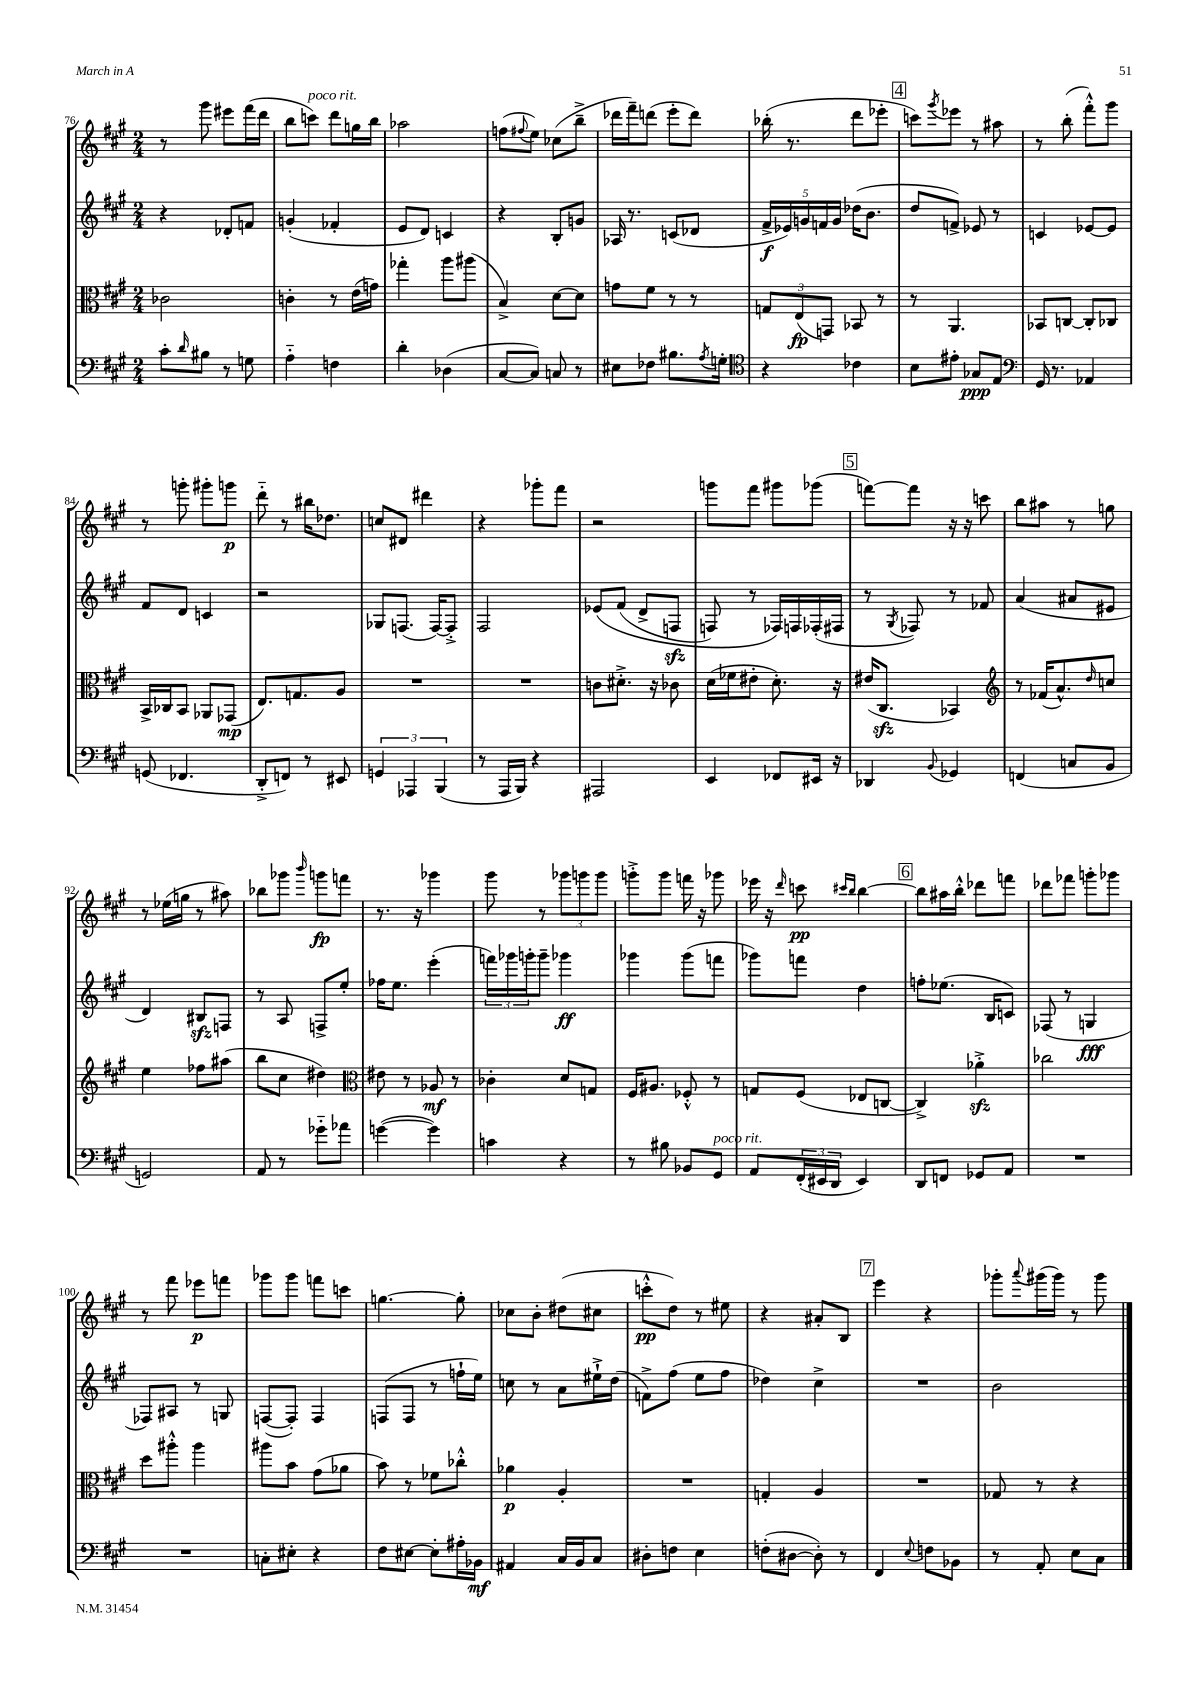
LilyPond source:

<<
\new StaffGroup <<
\new Staff = "s0" {
    \clef treble \key a \major \numericTimeSignature \time 2/4
    r8 gis'''8 eis'''8 fis'''16( d'''16 |
    b''8 c'''8^\markup { \italic "poco rit." }) d'''8 g''16 b''16 |
    aes''2 |
    f''8( \appoggiatura { fis''8 } e''8) ces''8( b''8---> |
    des'''16 fis'''16--) d'''8( e'''8-. d'''8) |
    bes''16-.( r8. d'''8 ees'''8-. |
    \mark \markup { \box "4" } c'''8) \acciaccatura { gis'''8 } ees'''8 r8 ais''8 |
    r8 b''8-.( fis'''8-.-^) gis'''8 |
    r8 g'''8-. gis'''8-. g'''8\p |
    d'''8-_ r8 bis''16 des''8. |
    c''8 dis'8 dis'''4 |
    r4 ges'''8-. fis'''8 |
    r2 |
    g'''8 fis'''8 gis'''8 ges'''8( |
    \mark \markup { \box "5" } f'''8~) f'''8 r16 r16 c'''8 |
    b''8 ais''8 r8 g''8 |
    r8 ees''16( g''16 r8 ais''8) |
    bes''8 ges'''8 \grace { b'''16 } g'''8\fp f'''8 |
    r8. r16 ges'''4 |
    gis'''8 r8 \tuplet 3/2 { ges'''8 g'''8 g'''8 } |
    g'''8-.-> g'''8 f'''16 r16 ges'''8 |
    ees'''16 r16 \grace { d'''16 } c'''8\pp \grace { cis'''16 b''16 } b''4~ |
    \mark \markup { \box "6" } b''8 ais''16 b''16-.-^ des'''8 f'''8 |
    des'''8 fes'''8 g'''8-. ges'''8 |
    r8 fis'''8 ees'''8\p f'''8 |
    ges'''8 ges'''8 f'''8 c'''8 |
    g''4.~ g''8-. |
    ces''8 b'8-. dis''8( cis''8 |
    c'''8-.-^\pp d''8) r8 eis''8 |
    r4 ais'8-. b8 |
    \mark \markup { \box "7" } e'''4 r4 |
    ges'''8-. \appoggiatura { a'''8 } gis'''16( gis'''16) r8 gis'''8 \bar "|." |
}
\new Staff = "s1" {
    \clef treble \key a \major \numericTimeSignature \time 2/4
    r4 des'8-. f'8 |
    g'4-.( fes'4-. |
    e'8 d'8) c'4 |
    r4 b8-. g'8 |
    aes16 r8. c'8( des'8 |
    \tuplet 5/4 { fis'16->\f ees'16) g'16 f'16 g'16 } des''16( b'8. |
    \mark \markup { \box "4" } d''8 f'8->) ees'8 r8 |
    c'4 ees'8~ ees'8 |
    fis'8 d'8 c'4 |
    r2 |
    ges8 f8.( f16~) f8-.-> |
    fis2 |
    ees'8\( fis'8( d'8-> f8\sfz |
    f8) r8 fes16\) f16 fes16-.( fis16 |
    \mark \markup { \box "5" } r8 \acciaccatura { gis8 } fes8) r8 fes'8 |
    a'4( ais'8 eis'8 |
    d'4) bis8\sfz f8 |
    r8 a8 f8-> e''8-. |
    fes''16 e''8. e'''4-.( |
    \tuplet 3/2 { f'''16) ges'''16 g'''16-. } g'''8-- ges'''4\ff |
    ges'''4 ges'''8( f'''8 |
    ges'''8) f'''8 d''4 |
    \mark \markup { \box "6" } f''8-. ees''8.( b16 c'8) |
    fes8( r8 g4\fff |
    fes8) ais8 r8 g8 |
    f8~( f8-.) f4 |
    f8( f8 r8 f''16-! e''16) |
    c''8 r8 a'8 eis''16-!-> d''16( |
    f'8->) fis''8( e''8 fis''8 |
    des''4) cis''4-> |
    \mark \markup { \box "7" } R2 |
    b'2 \bar "|." |
}
\new Staff = "s2" {
    \clef alto \key a \major \numericTimeSignature \time 2/4
    ces'2 |
    c'4-. r8 e'16( g'16) |
    ges''4-. a''8 ais''8( |
    b4->) d'8~ d'8 |
    g'8 fis'8 r8 r8 |
    \tuplet 3/2 { g8 e8\fp( g,8) } bes,8 r8 |
    \mark \markup { \box "4" } r8 a,4. |
    bes,8 c8~ c8-. ces8 |
    b,16-> ces16 b,8 aes,8 ges,8\mp( |
    e8.) g8. a8 |
    R2 |
    R2 |
    c'8 dis'8.-.-> r16 ces'8 |
    d'16( fes'16 eis'8-. d'8.-.) r16 |
    \mark \markup { \box "5" } eis'16( cis8.\sfz bes,4) |
    \clef treble r8 fes'16( a'8.-^) \grace { d''16 } c''8 |
    e''4 fes''8 ais''8( |
    b''8 cis''8 dis''4) |
    \clef alto eis'8 r8 aes8\mf r8 |
    ces'4-. d'8 g8 |
    fis16 ais8. fes8-.-^ r8 |
    g8 fis8( ees8 c8~ |
    \mark \markup { \box "6" } c4->) aes'4-.->\sfz |
    ces''2 |
    d''8 ais''8-.-^ ais''4 |
    ais''8 b'8 gis'8( aes'8 |
    b'8) r8 fes'8 ces''8-.-^ |
    aes'4\p a4-. |
    R2 |
    g4-. a4 |
    \mark \markup { \box "7" } R2 |
    ges8 r8 r4 \bar "|." |
}
\new Staff = "s3" {
    \clef bass \key a \major \numericTimeSignature \time 2/4
    cis'8-. \grace { d'16 } bis8 r8 g8 |
    a4-_ f4 |
    d'4-. des4( |
    cis8~ cis8) c8 r8 |
    eis8 fes8 bis8. \acciaccatura { a8 } g16-. |
    \clef tenor r4 ces'4 |
    \mark \markup { \box "4" } b8 eis'8-. ges8\ppp e8 |
    \clef bass gis,16 r8. aes,4 |
    g,8( fes,4. |
    d,8-.-> f,8) r8 eis,8 |
    \tuplet 3/2 { g,4 aes,,4 b,,4( } |
    r8 a,,16 b,,16) r4 |
    ais,,2 |
    e,4 fes,8 eis,16 r16 |
    \mark \markup { \box "5" } des,4 \appoggiatura { b,8 } ges,4 |
    f,4( c8 b,8 |
    g,2) |
    a,8 r8 ges'8-_ aes'8 |
    g'4~( g'4) |
    c'4 r4 |
    r8 bis8 bes,8 gis,8^\markup { \italic "poco rit." } |
    a,8 \tuplet 3/2 { fis,16-.( eis,16 d,16 } eis,4) |
    \mark \markup { \box "6" } d,8 f,8 ges,8 a,8 |
    R2 |
    R2 |
    c8-. eis8-. r4 |
    fis8 eis8~ eis8-. ais16-. bes,16\mf |
    ais,4 cis16 b,16 cis8 |
    dis8-. f8 e4 |
    f8-.( dis8~ dis8-.) r8 |
    \mark \markup { \box "7" } fis,4 \appoggiatura { e8 } f8 bes,8 |
    r8 a,8-. e8 cis8 \bar "|." |
}
>>
>>
\layout { \context { \Score currentBarNumber = #76 } }
